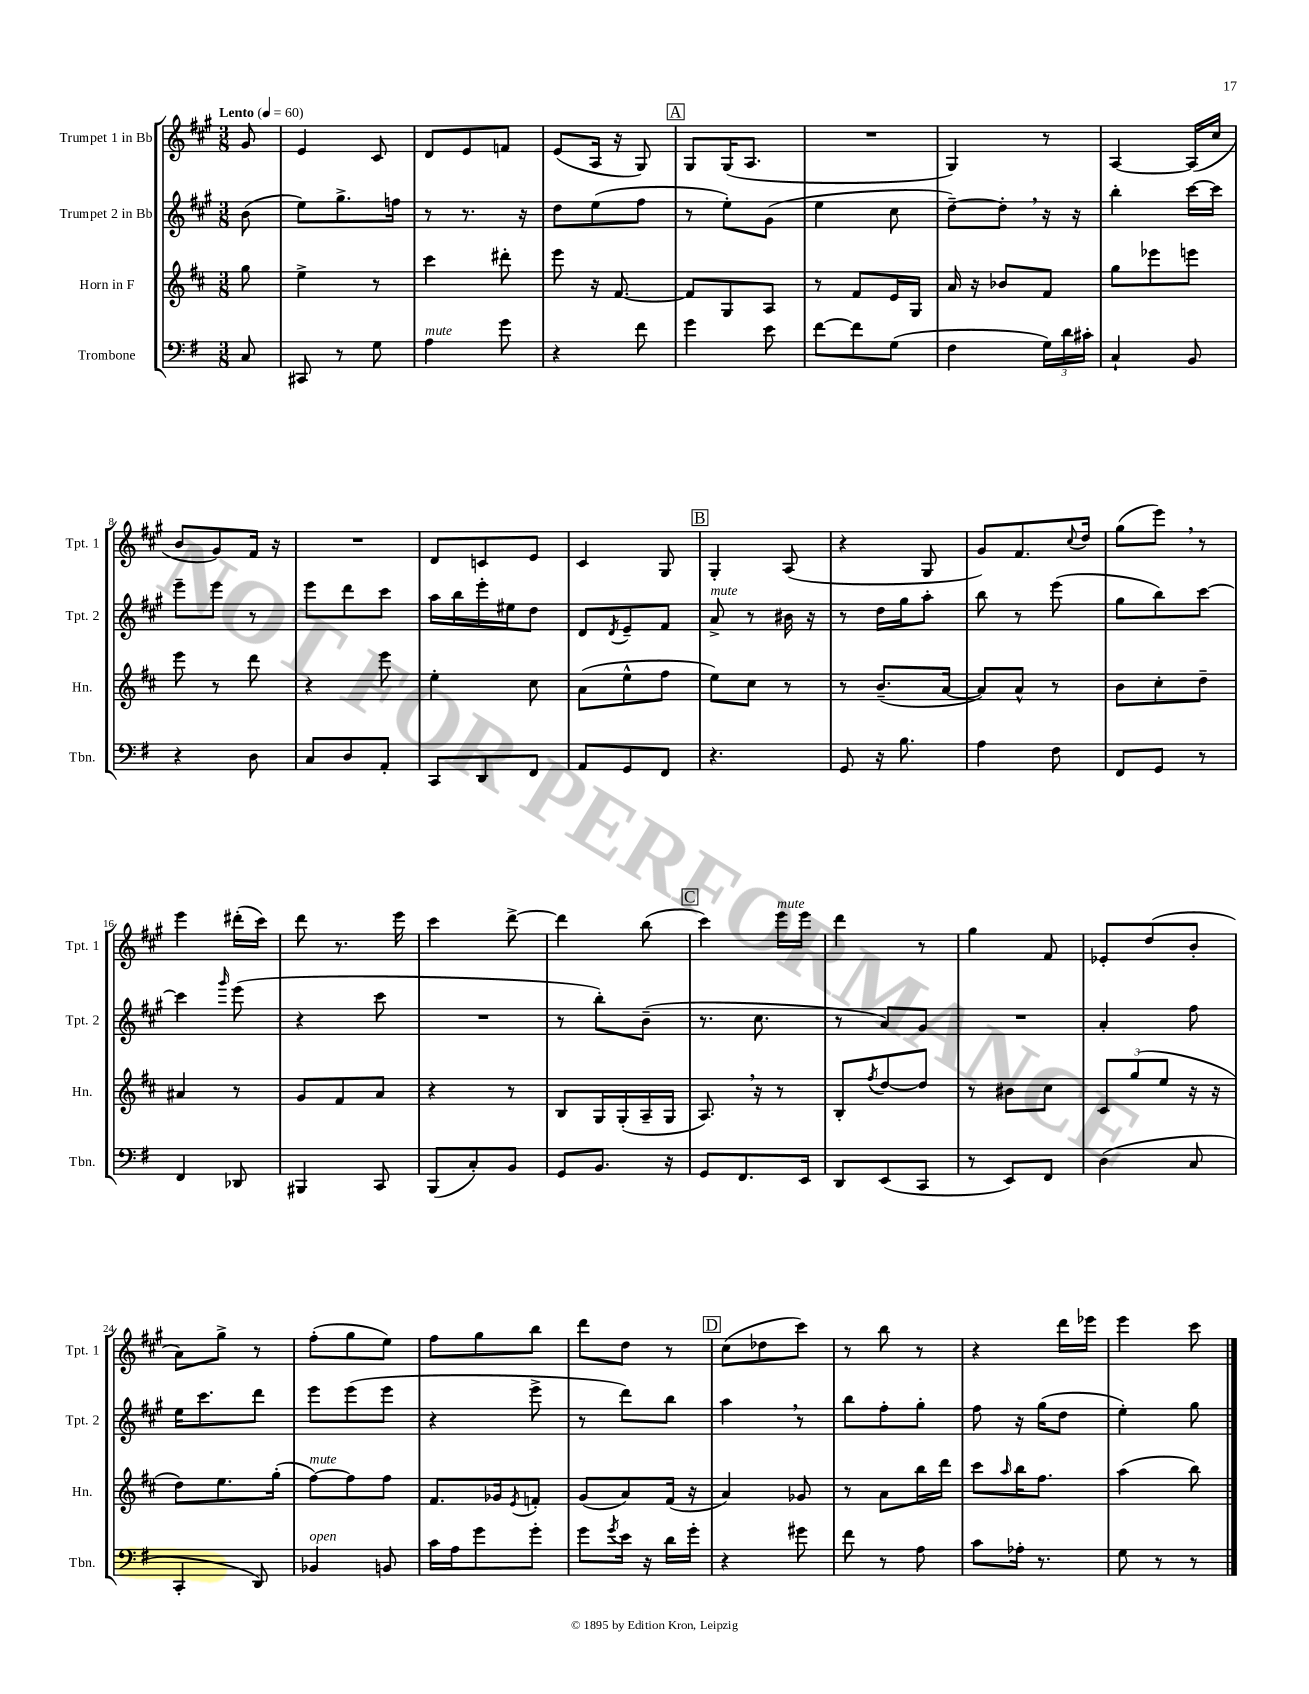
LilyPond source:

<<
\new StaffGroup <<
\new Staff = "s0" \with { instrumentName = "Trumpet 1 in Bb" shortInstrumentName = "Tpt. 1" } {
    \clef treble \key a \major \numericTimeSignature \time 3/8 \partial 8 \tempo "Lento" 4 = 60
    gis'8 |
    e'4 cis'8 |
    d'8 e'8 f'8 |
    e'8( a16 r16 gis8) |
    \mark \markup { \box "A" } gis8 gis16( a8. |
    R4. |
    gis4) r8 |
    a4~ a16( cis''16 |
    b'8 gis'8) fis'16 r16 |
    R4. |
    d'8 c'8 e'8 |
    cis'4 gis8 |
    \mark \markup { \box "B" } gis4-. a8( |
    r4 gis8 |
    gis'8) fis'8. \appoggiatura { cis''8 } d''16 |
    gis''8( e'''8) \breathe r8 |
    e'''4 dis'''16-.( cis'''16) |
    d'''8 r8. e'''16 |
    cis'''4 d'''8~-> |
    d'''4 b''8( |
    \mark \markup { \box "C" } cis'''4) e'''16^\markup { \italic "mute" } e'''16 |
    d'''4 r8 |
    gis''4 fis'8 |
    ees'8-. d''8( b'8-. |
    a'8) gis''8-> r8 |
    fis''8-.( gis''8 e''8) |
    fis''8 gis''8 b''8 |
    d'''8 d''8 r8 |
    \mark \markup { \box "D" } cis''8( des''8 cis'''8) |
    r8 b''8 r8 |
    r4 d'''16 ees'''16 |
    e'''4 cis'''8 \bar "|." |
}
\new Staff = "s1" \with { instrumentName = "Trumpet 2 in Bb" shortInstrumentName = "Tpt. 2" } {
    \clef treble \key a \major \numericTimeSignature \time 3/8 \partial 8
    b'8( |
    e''8) gis''8.-> f''16 |
    r8 r8. r16 |
    d''8 e''8( fis''8 |
    \mark \markup { \box "A" } r8 e''8-.) gis'8( |
    e''4 cis''8 |
    d''8~--) d''8-. \breathe r16 r16 |
    b''4-. cis'''16~ cis'''16 |
    e'''8-- e'''8 r8 |
    e'''8 d'''8 cis'''8 |
    a''16 b''16 e'''16-. eis''16 d''8 |
    d'8 \acciaccatura { d'8 } e'8-- fis'8 |
    \mark \markup { \box "B" } a'8->^\markup { \italic "mute" } r8 bis'16 r16 |
    r8 d''16 gis''16 a''8-. |
    b''8 r8 e'''8( |
    gis''8 b''8) cis'''8~ |
    cis'''4 \grace { gis'''16 } e'''8( |
    r4 cis'''8 |
    R4. |
    r8 b''8-.) b'8--( |
    \mark \markup { \box "C" } r8. cis''8. |
    r8 a'8) gis'8 |
    R4. |
    a'4-. fis''8 |
    e''16 cis'''8. d'''8 |
    e'''8 e'''8( e'''8 |
    r4 e'''8-> |
    r8 d'''8) b''8 |
    \mark \markup { \box "D" } a''4 \breathe r8 |
    b''8 fis''8-. gis''8-. |
    fis''8 r16 gis''16( d''8 |
    e''4-.) gis''8 \bar "|." |
}
\new Staff = "s2" \with { instrumentName = "Horn in F" shortInstrumentName = "Hn." } {
    \clef treble \key d \major \numericTimeSignature \time 3/8 \partial 8
    g''8 |
    e''4-> r8 |
    cis'''4 dis'''8-. |
    e'''8 r16 fis'8.~ |
    \mark \markup { \box "A" } fis'8 g8 a8 |
    r8 fis'8 e'16 g16 |
    a'16 r16 bes'8 fis'8 |
    g''8 ees'''8 e'''8 |
    e'''8 r8 d'''8 |
    r4 e'''8 |
    e''4-. cis''8 |
    a'8( e''8-^ fis''8 |
    \mark \markup { \box "B" } e''8) cis''8 r8 |
    r8 b'8.--( a'16~ |
    a'8) a'8-^ r8 |
    b'8 cis''8-. d''8-- |
    ais'4 r8 |
    g'8 fis'8 a'8 |
    r4 r8 |
    b8 g16 g16-.( a16-- g16 |
    \mark \markup { \box "C" } a8.) \breathe r16 r8 |
    b8-. \acciaccatura { fis''8 } d''8~ d''8 |
    r8 bis'8 cis''8 |
    \tuplet 3/2 { cis'8 g''8( e''8 } r16 r16 |
    d''8) e''8. g''16-.( |
    fis''8~^\markup { \italic "mute" }) fis''8 fis''8 |
    fis'8. ges'16 \acciaccatura { e'8 } f'8-. |
    g'8( a'8) fis'16( r16 |
    \mark \markup { \box "D" } a'4) ges'8 |
    r8 a'8 b''16 d'''16 |
    cis'''8 \grace { a''16 } b''16 fis''8. |
    a''4( b''8) \bar "|." |
}
\new Staff = "s3" \with { instrumentName = "Trombone" shortInstrumentName = "Tbn." } {
    \clef bass \key g \major \numericTimeSignature \time 3/8 \partial 8
    c8 |
    cis,8 r8 g8 |
    a4^\markup { \italic "mute" } g'8 |
    r4 fis'8 |
    \mark \markup { \box "A" } g'4 e'8 |
    fis'8~ fis'8 g8( |
    fis4 \tuplet 3/2 { g16) d'16 cis'16-. } |
    c4-! b,8 |
    r4 d8 |
    c8 d8 a,8-. |
    c,8 d,8 fis,8 |
    a,8 g,8 fis,8 |
    \mark \markup { \box "B" } r4. |
    g,8 r16 b8. |
    a4 fis8 |
    fis,8 g,8 r8 |
    fis,4 des,8 |
    bis,,4 c,8 |
    b,,8( c8-.) b,8 |
    g,8 b,8. r16 |
    \mark \markup { \box "C" } g,8 fis,8. e,16 |
    d,8 e,8( c,8 |
    r8 e,8) fis,8 |
    d4( c8 |
    c,4-. d,8) |
    bes,4^\markup { \italic "open" } b,8 |
    c'16 a16 g'8 g'8-. |
    g'8 \acciaccatura { g'8 } e'16 r16 d'16 g'16-. |
    \mark \markup { \box "D" } r4 gis'8 |
    fis'8 r8 a8 |
    c'8 aes16-. r8. |
    g8 r8 r8 \bar "|." |
}
>>
>>
